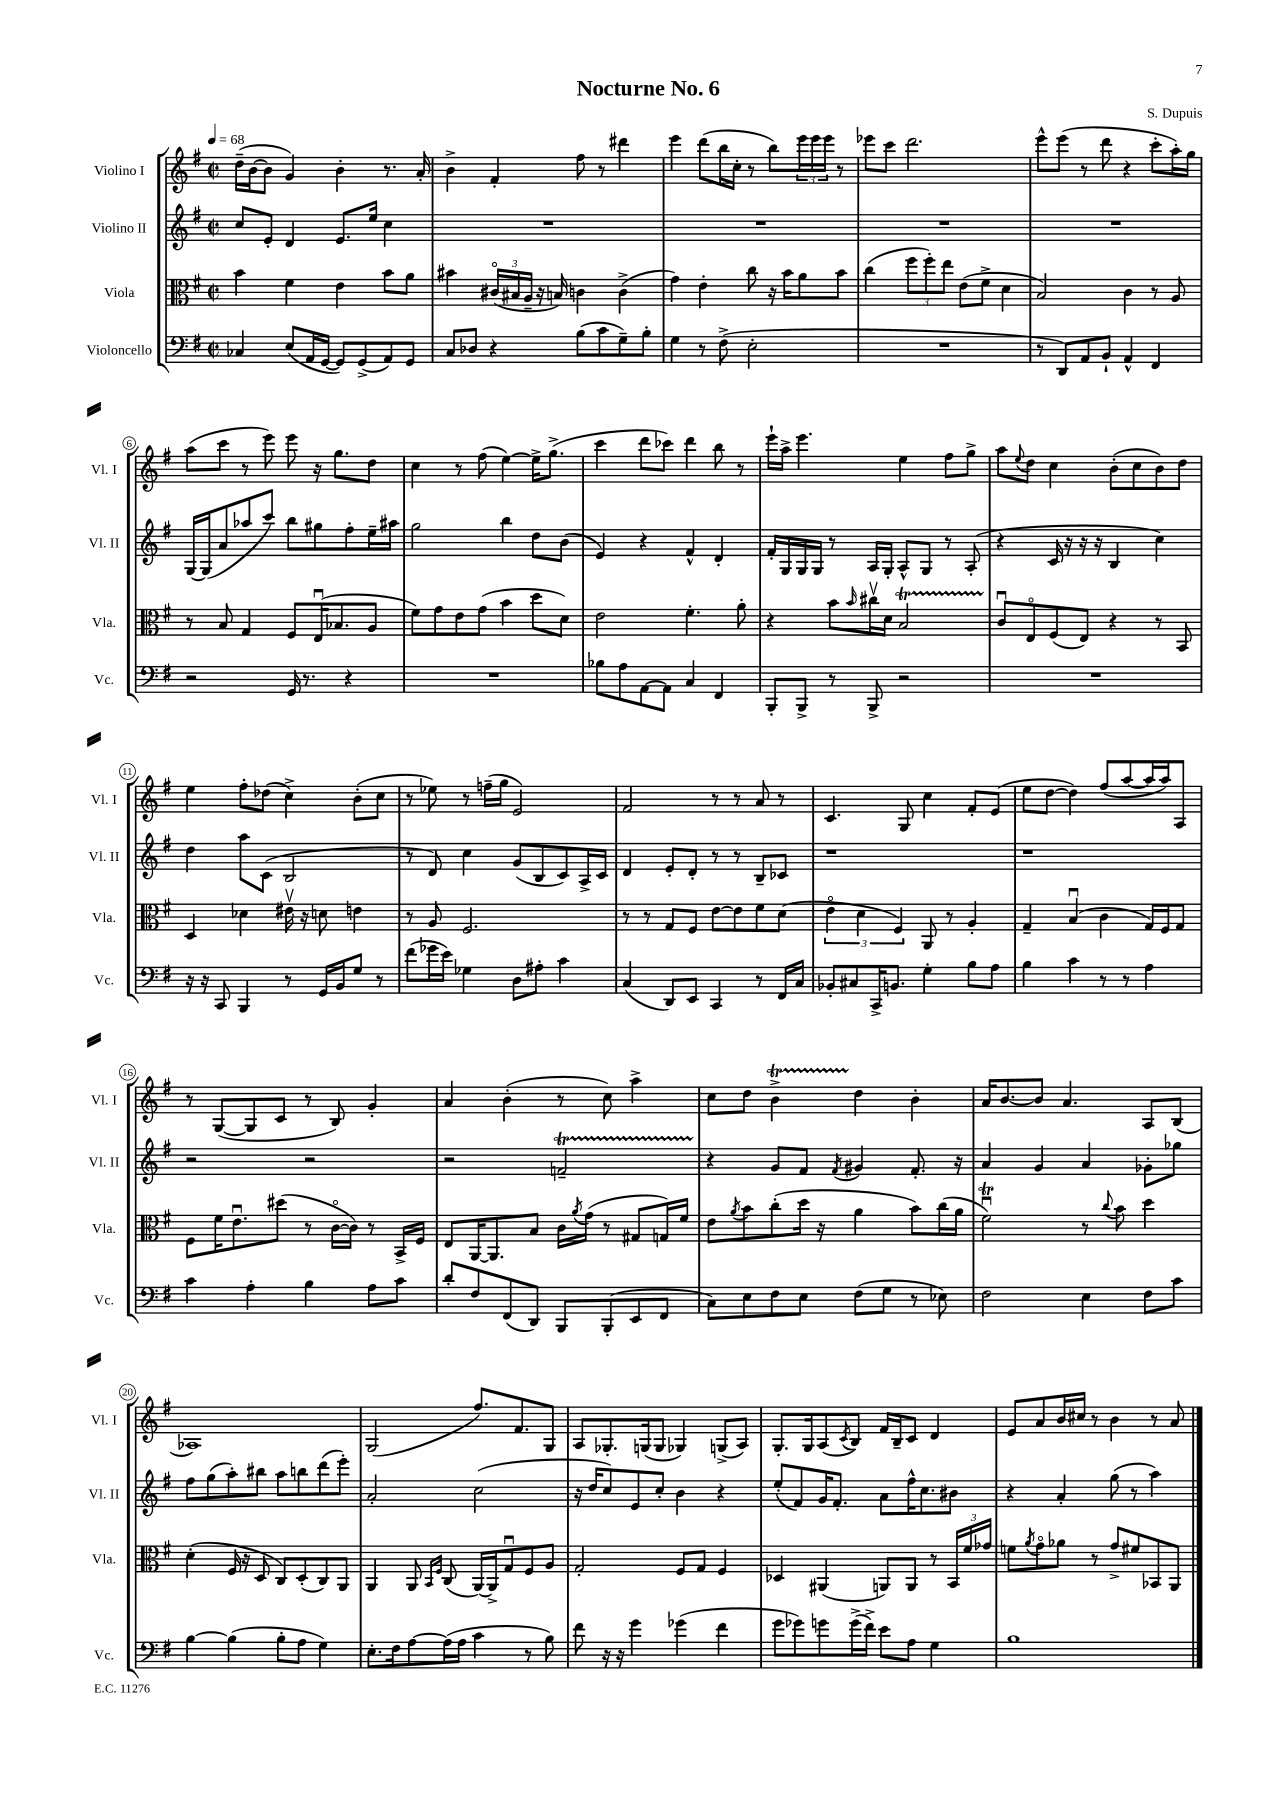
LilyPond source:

\header { title = "Nocturne No. 6" composer = "S. Dupuis" }
<<
\new StaffGroup <<
\new Staff = "s0" \with { instrumentName = "Violino I" shortInstrumentName = "Vl. I" } {
    \clef treble \key g \major \defaultTimeSignature \time 2/2 \tempo 4 = 68
    d''16--( b'16~ b'8 g'4) b'4-. r8. a'16-. |
    b'4-> fis'4-. fis''8 r8 dis'''4 |
    e'''4 d'''8( b''16 c''16-. r8 b''8) \tuplet 3/2 { e'''16 e'''16 e'''16 } r8 |
    ees'''8 c'''8 d'''2. |
    e'''8-^ e'''8( r8 d'''8 r4 c'''8-. a''16-.) g''16 |
    a''8( c'''8 r8 e'''8) e'''8 r16 g''8. d''8 |
    c''4 r8 fis''8( e''4~) e''16-> g''8.->( |
    c'''4 d'''8 ces'''8) d'''4 b''8 r8 |
    e'''16-! a''16-> e'''4. e''4 fis''8 g''8-> |
    a''8 \appoggiatura { e''8 } d''8 c''4 b'8-.( c''8 b'8) d''8 |
    e''4 fis''8-. des''8( c''4->) b'8-.( c''8 |
    r8 ees''8) r8 f''16--( g''16 e'2) |
    fis'2 r8 r8 a'8 r8 |
    c'4. g8 c''4 fis'8-. e'8( |
    e''8 d''8~ d''4) fis''8( a''8~ a''16 a''16) a8 |
    r8 g8~( g8 c'8 r8 b8) g'4-. |
    a'4 b'4-.( r8 c''8) a''4-> |
    c''8 d''8 b'4->\startTrillSpan d''4\stopTrillSpan b'4-. |
    a'16 b'8.~ b'8 a'4. a8 b8( |
    aes1) |
    g2( fis''8.) fis'8. g8 |
    a8 ges8.-. g16( g8 ges4) g8->( a8) |
    g8.-. g16 a8( \acciaccatura { c'8 } b8) fis'16 b16-- c'8 d'4 |
    e'8 a'8 b'16 cis''16 r8 b'4 r8 a'8 \bar "|." |
}
\new Staff = "s1" \with { instrumentName = "Violino II" shortInstrumentName = "Vl. II" } {
    \clef treble \key g \major \defaultTimeSignature \time 2/2
    c''8 e'8-. d'4 e'8. e''16 c''4 |
    R1 |
    R1 |
    R1 |
    R1 |
    g16~ g16( a'8 aes''8 c'''8) b''8 gis''8 fis''8-. e''16-- ais''16 |
    g''2 b''4 d''8 b'8( |
    e'4) r4 fis'4-^ d'4-. |
    fis'16-. g16 g16 g16 r8 a16 g16-. a8-^ g8 r8 a8-.( |
    r4 c'16 r16 r16 r16 b4 c''4) |
    d''4 a''8 c'8( b2 |
    r8 d'8) c''4 g'8( b8 c'8) a16-> c'16 |
    d'4 e'8-. d'8-. r8 r8 b8-- ces'8 |
    r1 |
    r1 |
    r2 r2 |
    r2 f'2--\startTrillSpan |
    r4\stopTrillSpan g'8 fis'8 \acciaccatura { fis'8 } gis'4 fis'8.-. r16 |
    a'4 g'4 a'4 ges'8-. ges''8 |
    fis''8 g''8( a''8-.) bis''8 a''8 b''8 d'''8( e'''8-.) |
    a'2-. c''2( |
    r16 d''16 c''8) e'8 c''8-. b'4 r4 |
    e''8-.( fis'8) g'16 fis'8.-. a'8 fis''16-^ c''8. bis'8 |
    r4 a'4-. g''8( r8 a''4) \bar "|." |
}
\new Staff = "s2" \with { instrumentName = "Viola" shortInstrumentName = "Vla." } {
    \clef alto \key g \major \defaultTimeSignature \time 2/2
    b'4 fis'4 e'4 b'8 a'8 |
    bis'4 \tuplet 3/2 { cis'16\flageolet( bis16 a16-- } r16 b16) c'4 c'4->( |
    g'4) e'4-. c''8 r16 b'16 a'8 b'8 |
    c''4( \tuplet 3/2 { fis''8 fis''8-.) e''8 } e'8( fis'8-> d'4 |
    b2) c'4 r8 a8 |
    r8 b8 g4 fis8 e16\downbow( bes8. a8 |
    fis'8) g'8 e'8 g'8( b'4 d''8 d'8) |
    e'2 fis'4.-. a'8-. |
    r4 b'8 \grace { b'16 } cis''16\upbow d'16 b2\startTrillSpan |
    c'8\downbow\stopTrillSpan e8\flageolet fis8( e8) r4 r8 b,8 |
    d4 des'4 eis'16\upbow r16 d'8 e'4 |
    r8 a8 fis2. |
    r8 r8 g8 fis8 e'8~ e'8 fis'8 d'8( |
    \tuplet 3/2 { e'4\flageolet d'4 fis4) } a,8 r8 a4-. |
    g4-- b4\downbow( c'4 g16) fis16 g8 |
    fis8 fis'16 e'8.\downbow dis''8( r8 c'16~\flageolet c'16) r8 b,16-> fis16 |
    e8 a,16~ a,8. b8 c'16 \acciaccatura { a'8 } g'16( r8 gis8 g16) fis'16 |
    e'8 \acciaccatura { a'8 } b'8 c''8-.( d''16 r16 a'4 b'8) c''16( a'16 |
    fis'2\downbow\trill) r8 \appoggiatura { c''8 } b'8 d''4 |
    d'4-.( fis16 r16 d8 c8) d8-.( c8) a,8 |
    a,4 a,8 \grace { b,16 fis16 } c8( a,16~) a,16-> g8\downbow fis8 a8 |
    g2-. fis8 g8 fis4 |
    des4 ais,4( a,8) a,8 r8 \tuplet 3/2 { b,16 fis'16 ges'16 } |
    f'8 \acciaccatura { a'8 } g'8\flageolet aes'8 r8 g'8-> fis'8 bes,8 a,8 \bar "|." |
}
\new Staff = "s3" \with { instrumentName = "Violoncello" shortInstrumentName = "Vc." } {
    \clef bass \key g \major \defaultTimeSignature \time 2/2
    ces4 e8( a,16 g,16~ g,8) g,8->( a,8) g,8 |
    c8 des8 r4 b8( c'8 g8--) b8-. |
    g4 r8 fis8->( e2-. |
    R1 |
    r8 d,8) a,8 b,8-! a,4-^ fis,4 |
    r2 g,16 r8. r4 |
    R1 |
    bes8 a8 a,8~ a,8 c4 fis,4 |
    b,,8-. b,,8-> r8 b,,8-> r2 |
    R1 |
    r16 r16 c,8 b,,4 r8 g,16 b,16 g8 r8 |
    fis'8( ges'16 e'16) ges4 d8 ais8-. c'4 |
    c4( d,8) e,8 c,4 r8 fis,16 c16 |
    bes,8-. cis8 c,16-> b,8. g4-. b8 a8 |
    b4 c'4 r8 r8 a4 |
    c'4 a4-. b4 a8 c'8 |
    d'8-. fis8 fis,8( d,8) b,,8 b,,8-.( e,8 fis,8 |
    c8) e8 fis8 e8 fis8( g8 r8 ees8) |
    fis2 e4 fis8 c'8 |
    b4~ b4( b8-. a8 g4) |
    e8.-. fis16 a8~ a16( a16 c'4 r8 b8) |
    fis'8 r16 r16 g'4 ges'4( fis'4 |
    g'8 ges'8) g'8 g'16->( fis'16->) e'8 a8 g4 |
    b1 \bar "|." |
}
>>
>>
\layout { \context { \Score \override BarNumber.stencil = #(make-stencil-circler 0.1 0.3 ly:text-interface::print) } }
